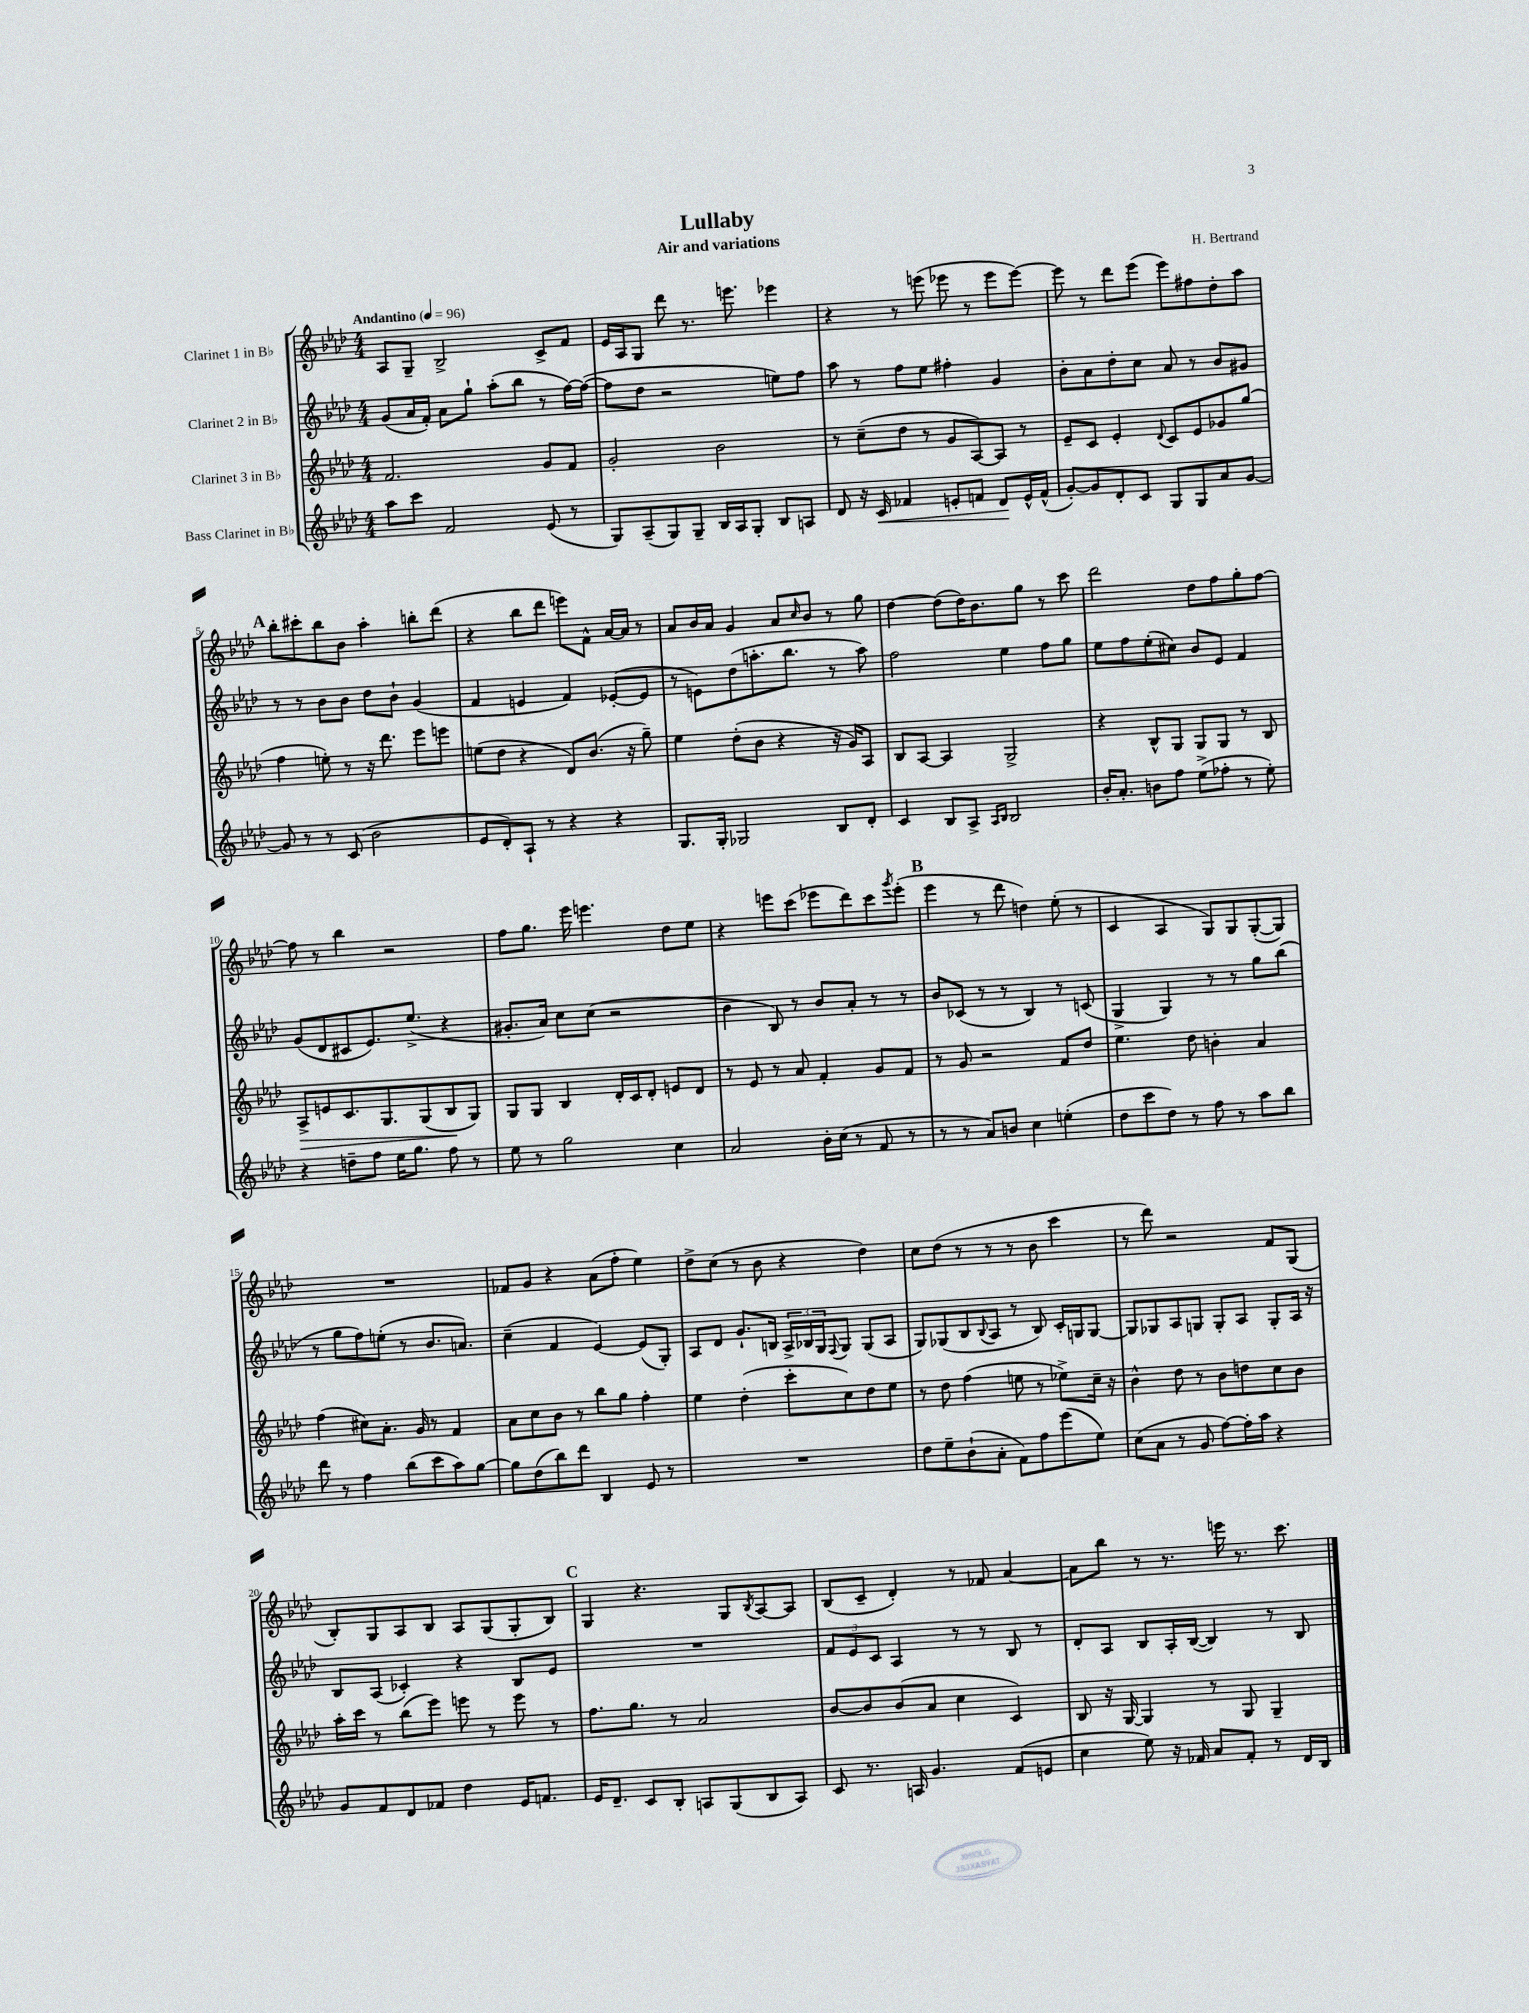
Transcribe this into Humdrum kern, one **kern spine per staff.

**kern	**kern	**kern	**kern
*staff4	*staff3	*staff2	*staff1
*clefG2	*clefG2	*clefG2	*clefG2
*k[b-e-a-d-]	*k[b-e-a-d-]	*k[b-e-a-d-]	*k[b-e-a-d-]
*M4/4	*M4/4	*M4/4	*M4/4
*MM96	*MM96	*MM96	*MM96
8aa-	2.f	(8g	8A-
8ccc	.	16a-	8G~
.	.	16f')	.
2f	.	8a-	2B-^
.	.	8gg`	.
.	.	(8aa-'	.
.	.	8bb-	.
(8e-	8g	8r	8c^
8r	8f	[16ff)	8f
.	.	(16ff_	.
=	=	=	=
8G)	2g'	8ff]	16e-
.	.	.	16A-
(8A-~	.	8dd-	8G
8G)	.	2r	8ddd-
8G~	.	.	8.r
16B-	2b-	.	.
16A-	.	.	8.eee
8G'	.	.	.
8B-	.	8ee)	4eee-
8A	.	8ff	.
=	=	=	=
8d-	8r	8aa-	4r
16r	(8cc~	8r	.
16c	.	.	.
4f-	8dd-	8ff	8r
.	8r	8ee-	(8eee
8e'	8g	4ff#'	8eee-
8f	[8A-)	.	8r
8d-	8A-]	4g	8eee-
16e^^	8r	.	[8eee-)
(16f^^	.	.	.
=	=	=	=
[8g')	8e-~	8b-'	8eee-]
8g]	8c	8a-	8r
8d-'	4e-'	8dd-'	8ddd-
8c	.	8cc	(8eee-
.	8qqd-	.	.
8G	8c	8a-	8eee-)
8G	8e-	8r	8ff#
8a-	8g-	8b-	8dd-'
[8g	(8gg	8g#	8aa-
=	=	=	=
8g]	4ff	8r	8bb-'
8r	.	8r	8ccc#'
8r	8ee')	8b-	8bb-
(8c	8r	8b-	8b-
2b-	16r	8dd-	4aa-'
.	8.ddd-	.	.
.	.	8b-`	.
.	8eee-	(4g	8bb'
.	8eee	.	(8ddd-
=	=	=	=
8e-	(8ee	4f	4r
8d-')	8dd-	.	.
8A-`	4r	4e	8bb-
8r	.	.	8ddd-
4r	8d-)	4f)	8eee)
.	(8.b-	.	8f^^
4r	.	([8e-'	[16a-
.	16r	.	16a-]
.	8gg~)	8e-]	8r
=	=	=	=
8.G	4ee-	8r	8a-
.	.	8e)	16b-
16G'	.	.	16a-
2G-	(8dd-'	(8dd-	4g
.	8b-	8.aa'	.
.	4r	.	8a-
.	.	8.bb-	.
.	.	.	16qqcc
.	.	.	8b-
8B-	16r	8r	8r
.	16g)	.	.
8d-'	8A-	8aa)	8gg
=	=	=	=
4c	8B-	2ff	[4dd-
.	[8A-	.	.
8B-	4A-]	.	(8dd-]
8A-^	.	.	16dd-)
.	.	.	8.b-
16qqA-	.	.	.
16qqB-	.	.	.
2B-	2G^	4ee-	.
.	.	.	8gg
.	.	8ff	8r
.	.	8gg	8ccc
=	=	=	=
16b-'	4r	8ee-	2ddd-
8.a-'	.	.	.
.	.	8ff	.
8b	8B-^^	(8ee-'	.
8ff	8G	8cc#)	.
(8ee-^	8G	8b-	8dd-
8ff-'	8G	8e-	8ff
8r	8r	4f	8gg'
8ee-')	8B-	.	[8ff
=	=	=	=
4r	8A-^	(8g	8ff]
.	8e	8d-	8r
8dd~	8.c	8c#	4bb-
8ff	.	8.e-)	.
.	8.G	.	.
16ee-	.	.	2r
8.gg	.	(8.ee-^	.
.	(8G	.	.
8ff	8B-	4r	.
8r	8G)	.	.
=	=	=	=
8ee-	8G	8.g#'	8ff
8r	8G	.	8.gg
.	.	16a-)	.
2gg	4B-	8cc	.
.	.	.	16eee-
.	.	(8cc	4.eee
.	16d-'	2r	.
.	16c	.	.
.	8d-'	.	.
4cc	8e	.	8dd-
.	8d-	.	8ee-
=	=	=	=
2a-	8r	4b-	4r
.	8e-	.	.
.	8r	8B-)	8eee
.	8a-	8r	(8ccc
16b-'	4f'	8b-	8eee-
(16cc	.	.	.
8r	.	8a-'	8ddd-)
8f	8g	8r	8ccc
.	.	.	8qggg
8r	8f	8r	(8eee-'
=	=	=	=
8r	8r	8b-	4eee-
8r	8g	(8c-	.
8a-)	2r	8r	8r
8b	.	8r	8ddd-
4cc	.	4B-)	4dd)
(4ee'	8f	8r	(8ee-'
.	8dd-	(8c	8r
=	=	=	=
8dd-	4.ee-	4G^	4c
8ccc	.	.	.
8dd-)	.	4G)	4A-
8r	8dd-	.	.
8ff	4b'	8r	8G)
8r	.	8r	8G
8aa-	4a-	8gg	([8G'
8bb-	.	(8bb-	8G])
=	=	=	=
8ddd-	(4ff	8r	1r
8r	.	8gg	.
4ff	8cc#)	8ff)	.
.	8.a-'	(8ee'	.
(8bb-	.	8r	.
.	16g	.	.
8ccc	8r	8.b-	.
8aa-)	4f	.	.
.	.	8.a)	.
[8gg	.	.	.
=	=	=	=
8gg]	8a-	(4cc~	8f-
(8dd-	8cc	.	8g
8bb-)	8b-	4f	4r
8ddd-	8r	.	.
4B-	8bb-	[4e-)	(8a-
.	8gg	.	8ff'
8e-	4ff'	(8e-]	4ee-)
8r	.	8G')	.
=	=	=	=
1r	4ee-	8A-	8dd-^
.	.	8d-	(8cc
.	(4dd-'	8.g`	8r
.	.	.	8b-
.	.	16B	.
.	8ccc'	24A-^	4r
.	.	24B-	.
.	.	24G	.
.	.	8qqF	.
.	8cc)	8G	.
.	8dd-	(8G	4dd-)
.	8ee-	8A-	.
=	=	=	=
8dd-	8r	8G)	8cc
8ee-~	8dd-	(8G-	(8dd-
(8b-`	(4ff	8B-	8r
.	.	8qqB-	.
8a-'	.	8A-	8r
8f)	8ee	8r	8r
8ff	8r	8B-)	8b-
(8eee-	8ee-^)	16c'	4ccc
.	.	16G	.
8ee-)	16cc~	[8G	.
.	16r	.	.
=	=	=	=
(8cc	4b-^^	8G]	8r
8a-	.	8G-	8ddd-)
8r	8dd-	8A-	2r
8g	8r	8G	.
[8ff)	8b-	8G'	.
16ff']	8dd	8A-	.
16aa-	.	.	.
4r	8cc	8G'	8f
.	8b-	16A-	(8G
.	.	16r	.
=	=	=	=
8g	16aa-'	8B-	8B-')
.	16ccc	.	.
8f	8r	(8A-	8G
8d-	(8bb-	4c-')	8A-
8f-	8eee-)	.	8B-
4dd-	8eee	4r	8A-
.	8r	.	(8G
16e-	8eee	8B-	8G'
8.f	.	.	.
.	8r	8e-	8B-)
=	=	=	=
16e-	8.ff	1r	4G
8.d-~	.	.	.
.	8.gg	.	.
8c	.	.	4.r
8B-'	8r	.	.
8A	2a-	.	.
(8G	.	.	8G
.	.	.	8qB-
8B-	.	.	[8A-
8A)	.	.	8A-]
=	=	=	=
8c	[8b-	12f	(8B-
.	.	12e-	.
8.r	8b-]	.	8c~
.	.	12c	.
.	(8b-	4A-	4d-')
16A	.	.	.
4.g	8a-	.	.
.	4cc	8r	8r
.	.	8r	8f-
(8f	4c)	8B-	[4a-
8e	.	8r	.
=	=	=	=
4cc	8B-	8d-'	8a-]
.	16r	8A-	8bb-
.	[16G	.	.
8ee-)	4G]	8B-	8r
16r	.	16A-'	8.r
16f-	.	([16B-	.
8a-	8r	4B-])	.
.	.	.	16eee
8f-'	8G	.	8.r
8r	4G~	8r	.
.	.	.	8.ccc
16d-	.	8B-	.
16B-	.	.	.
==	==	==	==
*-	*-	*-	*-
